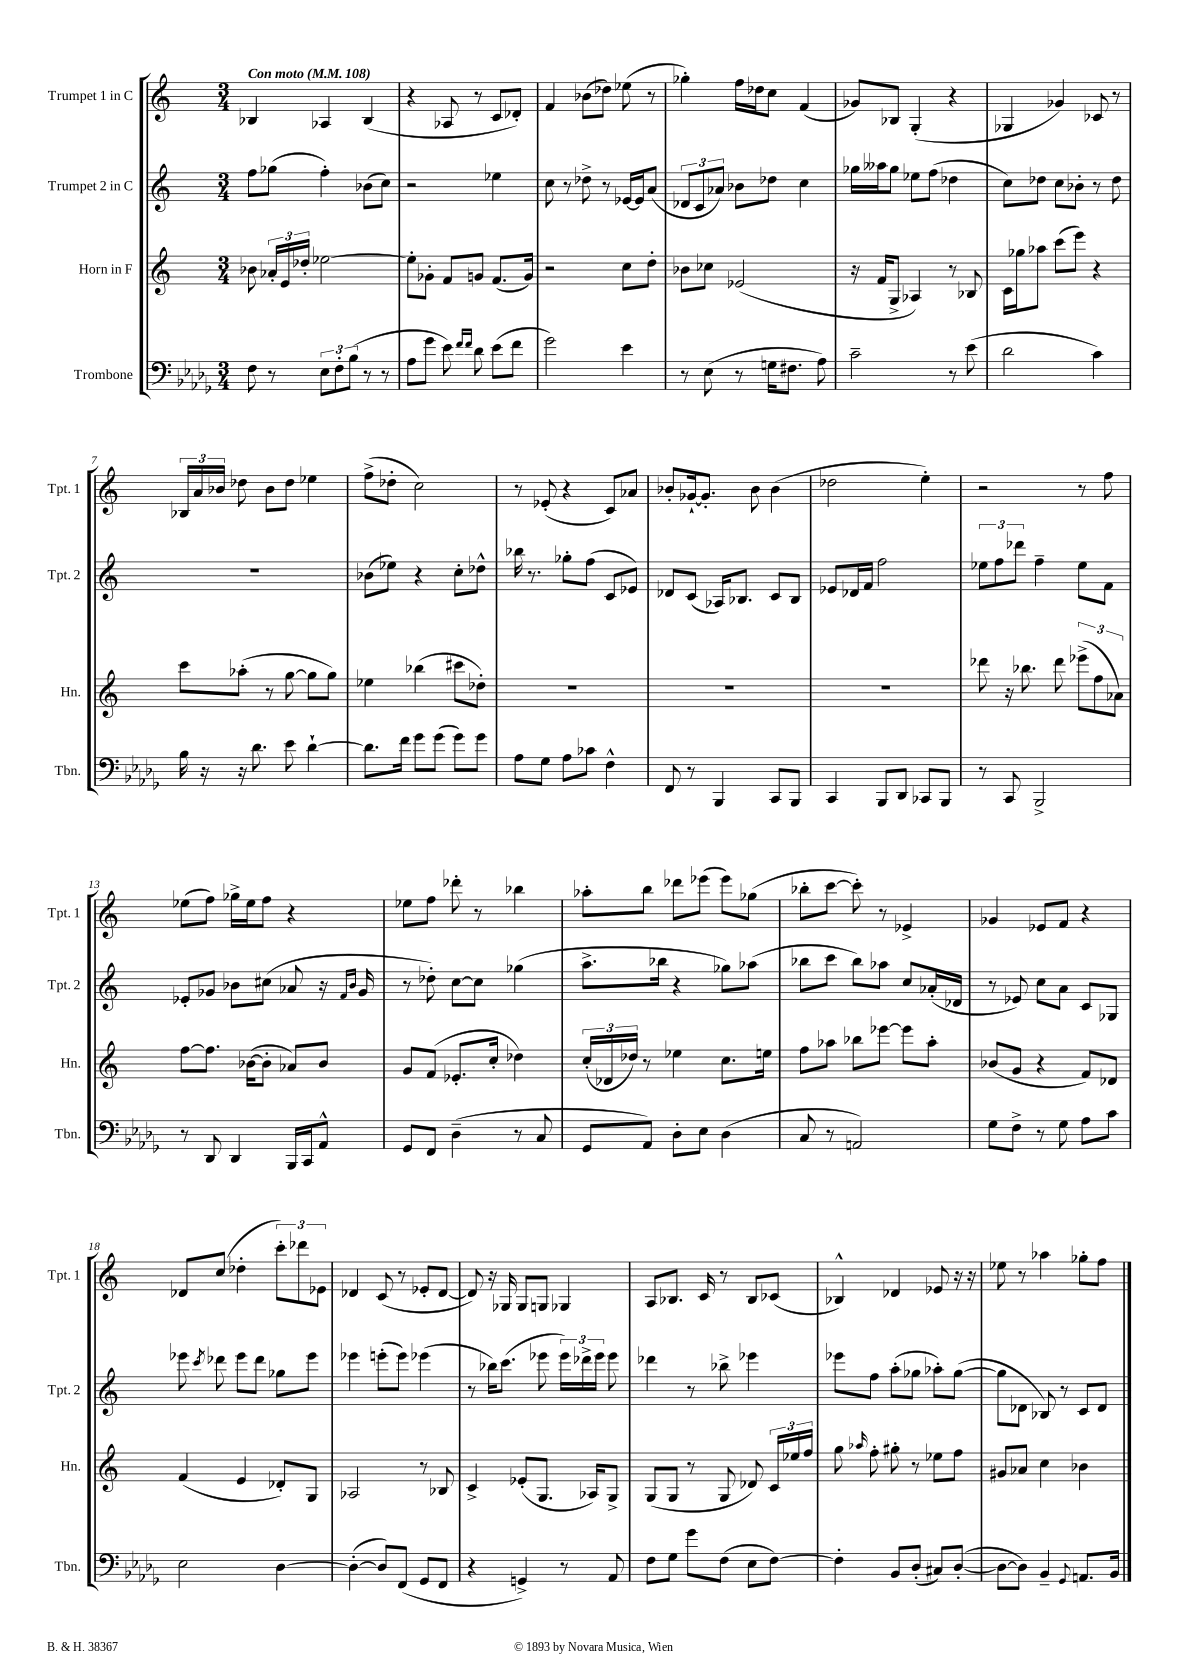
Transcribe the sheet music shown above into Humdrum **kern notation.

**kern	**kern	**kern	**kern
*staff4	*staff3	*staff2	*staff1
*clefF4	*clefG2	*clefG2	*clefG2
*k[b-e-a-d-g-]	*k[]	*k[]	*k[]
*M3/4	*M3/4	*M3/4	*M3/4
*MM108	*MM108	*MM108	*MM108
8F\	8b-\	8ff\L	4B-/
8r	24a-'/LL	(8gg-\J	.
.	24e/	.	.
.	24dd-'/JJ	.	.
12E-\L	[2ee-\	4ff'\)	4A-/
12F'\	.	.	.
(12B-\J	.	.	.
8r	.	(8b-\L	(4B-/
8r	.	8cc\J)	.
=	=	=	=
8A-\L	8ee-'\]L	2r	4r
8g-\J	8g-'\J	.	.
8e-\)	8f/L	.	8A-/
16qqf/LL	.	.	.
16qqf/JJ	.	.	.
8d-\	8g/J	.	8r
(8e-\L	(8.f/L	4ee-\	8c/L
8f\J	.	.	8d-'/J)
.	16g/Jk)	.	.
=	=	=	=
2g-\)	2r	8cc\	4f/
.	.	8r	.
.	.	8dd-^\	(8b-\L
.	.	8r	8dd-\J)
4e-\	8cc\L	[16e-/LL	(8ee-\
.	.	16e-/]J	.
.	8dd'\J	(8a/J	8r
=	=	=	=
8r	8b-\L	12d-/L	4gg-'\)
.	.	12c/	.
(8E-\	8cc-\J	.	.
.	.	12a-/J)	.
8r	(2e-/	8b-\L	16ff\LL
.	.	.	16dd-\J
16G\LK	.	8dd-\J	8cc\J
8.F#\J	.	.	.
.	.	4cc\	(4f/
8A-\)	.	.	.
=	=	=	=
2c~\	16r	16gg-\LL	8g-/L)
.	16f/LK	16aa--\J	.
.	8G^/J	8gg-\J	8B-/J
.	4A-/)	8ee-\L	(4G'/
.	.	(8ff\J	.
8r	8r	4dd-\	4r
(8e-\	8B-/	.	.
=	=	=	=
2d-\	16c\LL	8cc\L)	4G-/
.	16gg-\J	.	.
.	8aa-\J	8dd-\J	.
.	(8ccc\L	8cc\L	4g-/)
.	8eee\J)	8b-'\J	.
4c\)	4r	8r	8c-/
.	.	8dd-\	8r
=	=	=	=
16B-\	8ccc\L	2.r	24B-/LL
.	.	.	24a/
16r	.	.	.
.	.	.	24b-/JJ
16r	(8aa-'\J	.	8dd-\
8.d-\	.	.	.
.	8r	.	8b-\L
8e-\	[8gg\	.	8dd-\J
[4d-`\	8gg\]L	.	4ee-\
.	8gg\J)	.	.
=	=	=	=
8.d-\]L	4ee-\	(8b-\L	(8ff^\L
.	.	8ee-\J)	8dd-'\J
16f\Jk	.	.	.
8g-\L	(4bb-\	4r	2cc\)
(8g-\J	.	.	.
8g-\L)	8ccc#\L	8cc'\L	.
8g-\J	8dd-'\J)	8dd-^^\J	.
=	=	=	=
8A-\L	2.r	16bb-\	8r
.	.	8.r	.
8G-\J	.	.	(8e-'/
8A-\L	.	8gg-'\L	4r
8c-\J	.	(8ff\J	.
4F^^\	.	8c/L	8c/L)
.	.	8e-/J)	8a-/J
=	=	=	=
8FF/	2.r	8d-/L	8b-'/L
8r	.	(8c/J	[16g-`/k
.	.	.	8.g-'/]J
4BBB-/	.	16A-/LK)	.
.	.	8.B-/J	.
.	.	.	8b-\
8CC/L	.	8c/L	(4b-\
8BBB-/J	.	8B-/J	.
=	=	=	=
4CC/	2.r	8e-/L	2dd-\
.	.	16d-/L	.
.	.	16f/JJ	.
8BBB-/L	.	2ff\	.
8DD-/J	.	.	.
8CC-/L	.	.	4ee'\)
8BBB-/J	.	.	.
=	=	=	=
8r	8ddd-\	12ee-\L	2r
.	.	12ff\	.
8CC/	16r	.	.
.	.	12ddd-\J	.
.	8.bb-\	.	.
2BBB-^/	.	4ff~\	.
.	8ddd-\	.	.
.	(12eee-^\L	8ee-\L	8r
.	12ff\	.	.
.	.	8f\J	8ff\
.	12a-\J)	.	.
=	=	=	=
8r	[8ff\L	8e-'/L	(8ee-\L
8DD-/	8.ff\]J	8g-/J	8ff\J)
4DD-/	.	8b-\L	16gg-^\LL
.	([16b-\LK	.	16ee-\J
.	8b-'\]J	(8cc#\J	8ff\J
16BBB-/LL	8a-/L)	8a-/	4r
16CC/J	.	.	.
8AA-^^/J	8b-/J	16r	.
.	.	16qqf/LL	.
.	.	16qqb-/JJ	.
.	.	16g-/	.
=	=	=	=
8GG-/L	8g/L	8r	8ee-\L
8FF/J	(8f/J	8dd-'\)	8ff\J
(4D-~\	8.e-'/L	[8cc\L	8ddd-'\
.	.	8cc\]J	8r
.	16cc'/Jk	.	.
8r	4dd-\)	(4gg-\	4bb-\
8C/	.	.	.
=	=	=	=
8GG-/L	(24cc'/LL	8.aa^\L	8aa-'\L
.	24d-/	.	.
.	24dd-/JJ)	.	.
8AA-/J)	8r	.	8bb\J
.	.	16bb-\Jk	.
8D-'\L	4ee-\	4r	8ddd-\L
8E-\J	.	.	(8eee-\J
(4D-\	8.cc\L	8gg-\L)	8eee-\L)
.	.	(8aa-\J	(8gg-\J
.	16ee\Jk	.	.
=	=	=	=
8C/	8ff\L	8bb-\L	8bb-'\L
8r	8aa-\J	8ccc\J	[8ccc\J
2AA/)	8bb-\L	8bb-\L)	8ccc'\])
.	[8eee-\J	8aa-\J	8r
.	8eee-\]L	8cc/L	4e-^/
.	8aa-'\J	(16a-'/L	.
.	.	16d-/JJ	.
=	=	=	=
8G-\L	(8b-/L	8r	4g-/
8F^\J	8g/J	8e-/)	.
8r	4r	8cc\L	8e-/L
8G-\	.	8a\J	8f/J
8A-\L	8f/L)	8c/L	4r
8c\J	8d-/J	8G-/J	.
=	=	=	=
2E-\	(4f/	8eee-\	8d-/L
.	.	8qccc/	.
.	.	8ddd-\	(8cc/J
.	4e/	8eee-\L	4dd-'\
.	.	8ddd-\J	.
[4D-\	8d-'/L)	8gg-\L	12ccc'\L)
.	.	.	12ddd-\
.	8G/J	8eee-\J	.
.	.	.	12e-\J
=	=	=	=
(4D-'\_	2A-/	4eee-\	4d-/
8D-/]L)	.	(8eee'\L	(8c/
(8FF/J	.	8eee\J)	8r
8GG-/L	8r	(4eee-\	8e-'/L
8FF/J	8B-/	.	[8d-/J
=	=	=	=
4r	4c^/	8r	8d-/])
.	.	16bb-\LK)	16r
.	.	(8.ccc\J	16G-/
4GG^/)	(8e-'/L	.	8G-/L
.	8.G/J	8eee-\	8G/J
8r	.	24eee-\LL)	4G-/
.	.	24ddd-^\	.
.	16A-/LK)	.	.
.	.	24eee-\JJ	.
8AA-/	8G^/J	8eee-\	.
=	=	=	=
8F\L	(8G/L	4ddd-\	8A/L
8G-\J	8G/J	.	8.B-/J
8g-\L	8r	8r	.
.	.	.	16c/
(8F\J	8G/	8bb-^\	8r
8E-\L	8d-/)	4eee-\	8B-/L
[8F\J)	24c/LL	.	(8c-/J
.	24ee-/	.	.
.	24ff/JJ	.	.
=	=	=	=
4F'\]	8gg\	8eee-\L	4B-^^/)
.	16qqaa-/	.	.
.	8ff'\	8ff\J	.
8BB-/L	8gg#'\	(8aa'\L	4d-/
(8D-'/J	8r	8gg-\J	.
8C#/L)	8ee-\L	8aa-'\L)	8e-/
([8D-'/J	8ff\J	([8gg-\J	16r
.	.	.	16r
=	=	=	=
8D-\_L	8g#/L	8gg-\]L	8ee-\
8D-\]J)	8a-/J	8d-\J	8r
4BB-~/	4cc\	8B-/)	4aa-\
.	.	8r	.
8qqGG-/	.	.	.
8.AA/L	4b-\	8c/L	8gg-'\L
.	.	8d-/J	8ff\J
16BB-/Jk	.	.	.
==	==	==	==
*-	*-	*-	*-
